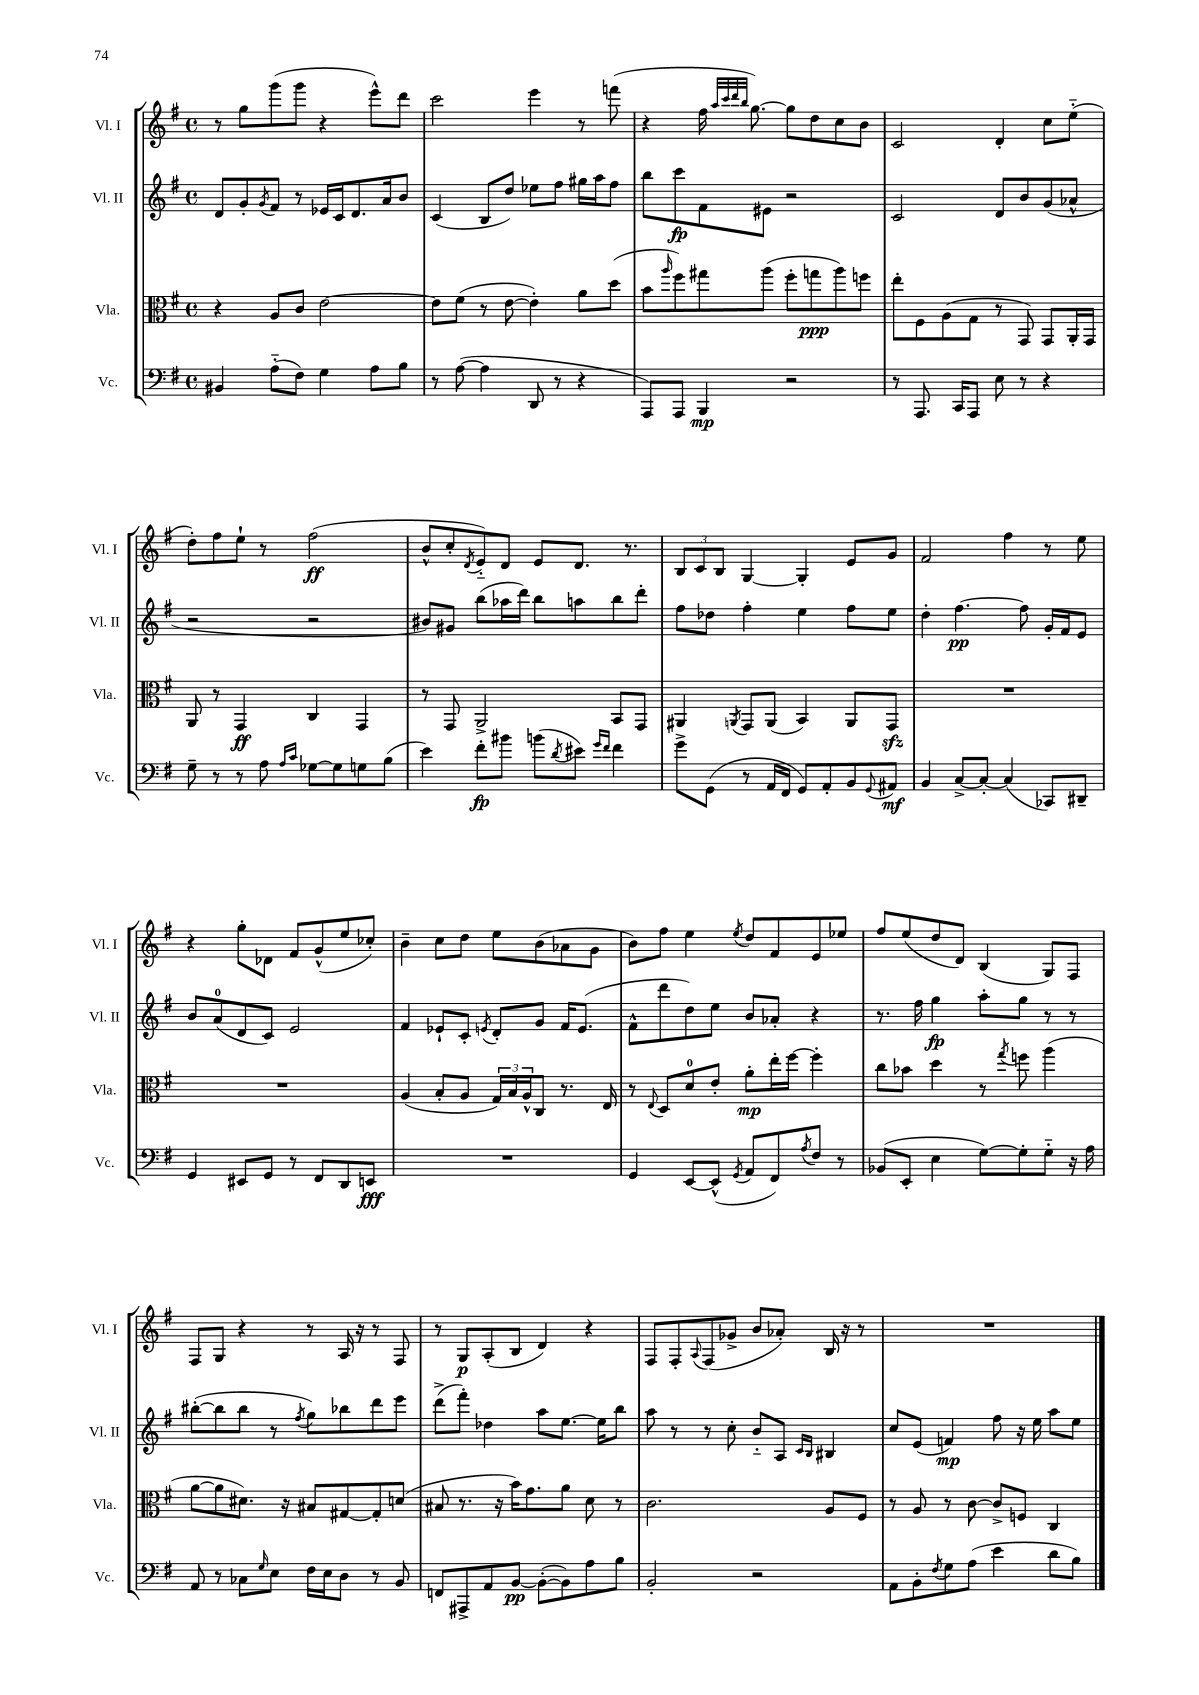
<<
\new StaffGroup <<
\new Staff = "s0" \with { instrumentName = "Vl. I" shortInstrumentName = "Vl. I" } {
    \clef treble \key g \major \defaultTimeSignature \time 4/4
    r8 g''8 g'''8( g'''8 r4 e'''8-^) d'''8 |
    c'''2 e'''4 r8 f'''8( |
    r4 fis''16 \grace { a''32 c'''32 d'''32 b''32 } g''8.~) g''8 d''8 c''8 b'8 |
    c'2 d'4-. c''8 e''8-_( |
    d''8-.) fis''8 e''8-! r8 fis''2\ff( |
    b'8-^ c''8-. \acciaccatura { d'8 } e'8-_) d'8 e'8 d'8. r8. |
    \tuplet 3/2 { b8 c'8 b8 } g4~ g4-. e'8 g'8 |
    fis'2 fis''4 r8 e''8 |
    r4 g''8-. des'8 fis'8 g'8-^( e''8 ces''8-.) |
    b'4-- c''8 d''8 e''8 b'8( aes'8 g'8 |
    b'8) fis''8 e''4 \acciaccatura { e''8 } d''8 fis'8 e'8 ees''8 |
    fis''8 e''8( d''8 d'8) b4( g8) fis8 |
    fis8 g8 r4 r8 a16 r16 r8 fis8 |
    r8 g8\p a8-.( b8 d'4) r4 |
    fis8 fis8-. \appoggiatura { a8 } fis8( ges'8-> b'8 aes'8-.) b16 r16 r8 |
    R1 \bar "|." |
}
\new Staff = "s1" \with { instrumentName = "Vl. II" shortInstrumentName = "Vl. II" } {
    \clef treble \key g \major \defaultTimeSignature \time 4/4
    d'8 g'8-. \acciaccatura { g'8 } fis'8 r8 ees'16 c'16 d'8. a'16 b'8 |
    c'4( b8 d''8) ees''8 fis''8 gis''16 a''16 fis''8 |
    b''8 c'''8\fp fis'8 eis'8 r2 |
    c'2 d'8 b'8 g'8( aes'8-^ |
    r2 r2 |
    bis'8) gis'8 b''8( aes''16 d'''16) b''8 a''8 b''8 d'''8-. |
    fis''8 des''8 fis''4-. e''4 fis''8 e''8 |
    d''4-. fis''4.~\pp fis''8 g'16-. fis'16 e'8 |
    b'8 a'8-0( d'8 c'8) e'2 |
    fis'4 ees'8-! c'8-. \acciaccatura { e'8 } d'8-. g'8 fis'16 e'8.( |
    fis'8-^ d'''8 d''8) e''8 b'8 aes'8-. r4 |
    r8. fis''16 g''4\fp a''8-. g''8 r8 r8 |
    bis''8~-.( bis''8 bis''8 r8 \acciaccatura { fis''8 } g''8) bes''8 d'''8 e'''8 |
    d'''8->( fis'''8-.) des''4 a''8 e''8.~ e''16 b''8 |
    a''8 r8 r8 c''8-. b'8-_ a8 \grace { c'16 b16 } bis4 |
    c''8 e'8( f'4\mp) fis''8 r16 e''16 a''8 e''8 \bar "|." |
}
\new Staff = "s2" \with { instrumentName = "Vla." shortInstrumentName = "Vla." } {
    \clef alto \key g \major \defaultTimeSignature \time 4/4
    r4 a8 c'8 e'2~ |
    e'8 fis'8( r8 e'8~ e'4-.) a'8 d''8( |
    b'8 \grace { a''16 } fis''8) gis''8 a''8( fis''8-. g''8\ppp a''8) f''8 |
    e''8-. fis8 a8( g8 r8 g,8) g,8 a,16-. g,16 |
    a,8 r8 g,4\ff c4 g,4 |
    r8 g,8 a,2-> b,8 g,8 |
    ais,4 \acciaccatura { a,8 } g,8 a,8( b,4) a,8 g,8\sfz |
    R1 |
    R1 |
    a4( b8-. a8 \tuplet 3/2 { g16) b16 a16-^ } c8 r8. e16 |
    r8 \appoggiatura { e8 } d8 d'8-0 e'8-. a'8-.\mp e''16-. fis''16~ fis''4-. |
    c''8 bes'8 d''4 r8 \acciaccatura { g''8 } f''8 a''4( |
    a'8~ a'8 dis'8.) r16 bis8 gis8~ gis8-. d'8( |
    bis8 r8. r16 b'16) g'8. a'8 d'8 r8 |
    c'2. a8 fis8 |
    r8 a8 r8 c'8~ c'8-> f8 c4 \bar "|." |
}
\new Staff = "s3" \with { instrumentName = "Vc." shortInstrumentName = "Vc." } {
    \clef bass \key g \major \defaultTimeSignature \time 4/4
    bis,4 a8-_( fis8) g4 a8 b8 |
    r8 a8~( a4 d,8 r8 r4 |
    a,,8) a,,8 b,,4\mp r2 |
    r8 a,,8. c,16 a,,8 e8 r8 r4 |
    g8-- r8 r8 a8 \grace { a16 c'16 } ges8~ ges8 g8 b8( |
    e'4) fis'8-.\fp bis'8 b'8( \acciaccatura { d'8 } eis'8) \grace { g'16 fis'16 } fis'4 |
    g'8-> g,8( r8 a,16 fis,16 g,8) a,8-. b,8 \appoggiatura { g,8 } ais,8\mf |
    b,4 c8~-> c8~-. c4( ces,8) dis,8-- |
    g,4 eis,8 g,8 r8 fis,8 d,8 e,8\fff |
    R1 |
    g,4 e,8~ e,8-^( \acciaccatura { g,8 } a,8 fis,8) \acciaccatura { a8 } fis8 r8 |
    bes,8( e,8-. e4 g8~) g8-. g8-_ r16 a16 |
    a,8 r8 ces8 \grace { g16 } e8 fis16 e16 d8 r8 b,8 |
    f,8 ais,,8-> a,8 b,8~\pp b,8~-.( b,8) a8 b8 |
    b,2-. r2 |
    a,8 b,8-. \acciaccatura { fis8 } g8 a8( e'4 d'8 b8) \bar "|." |
}
>>
>>
\layout { \context { \Score \remove "Bar_number_engraver" } }
